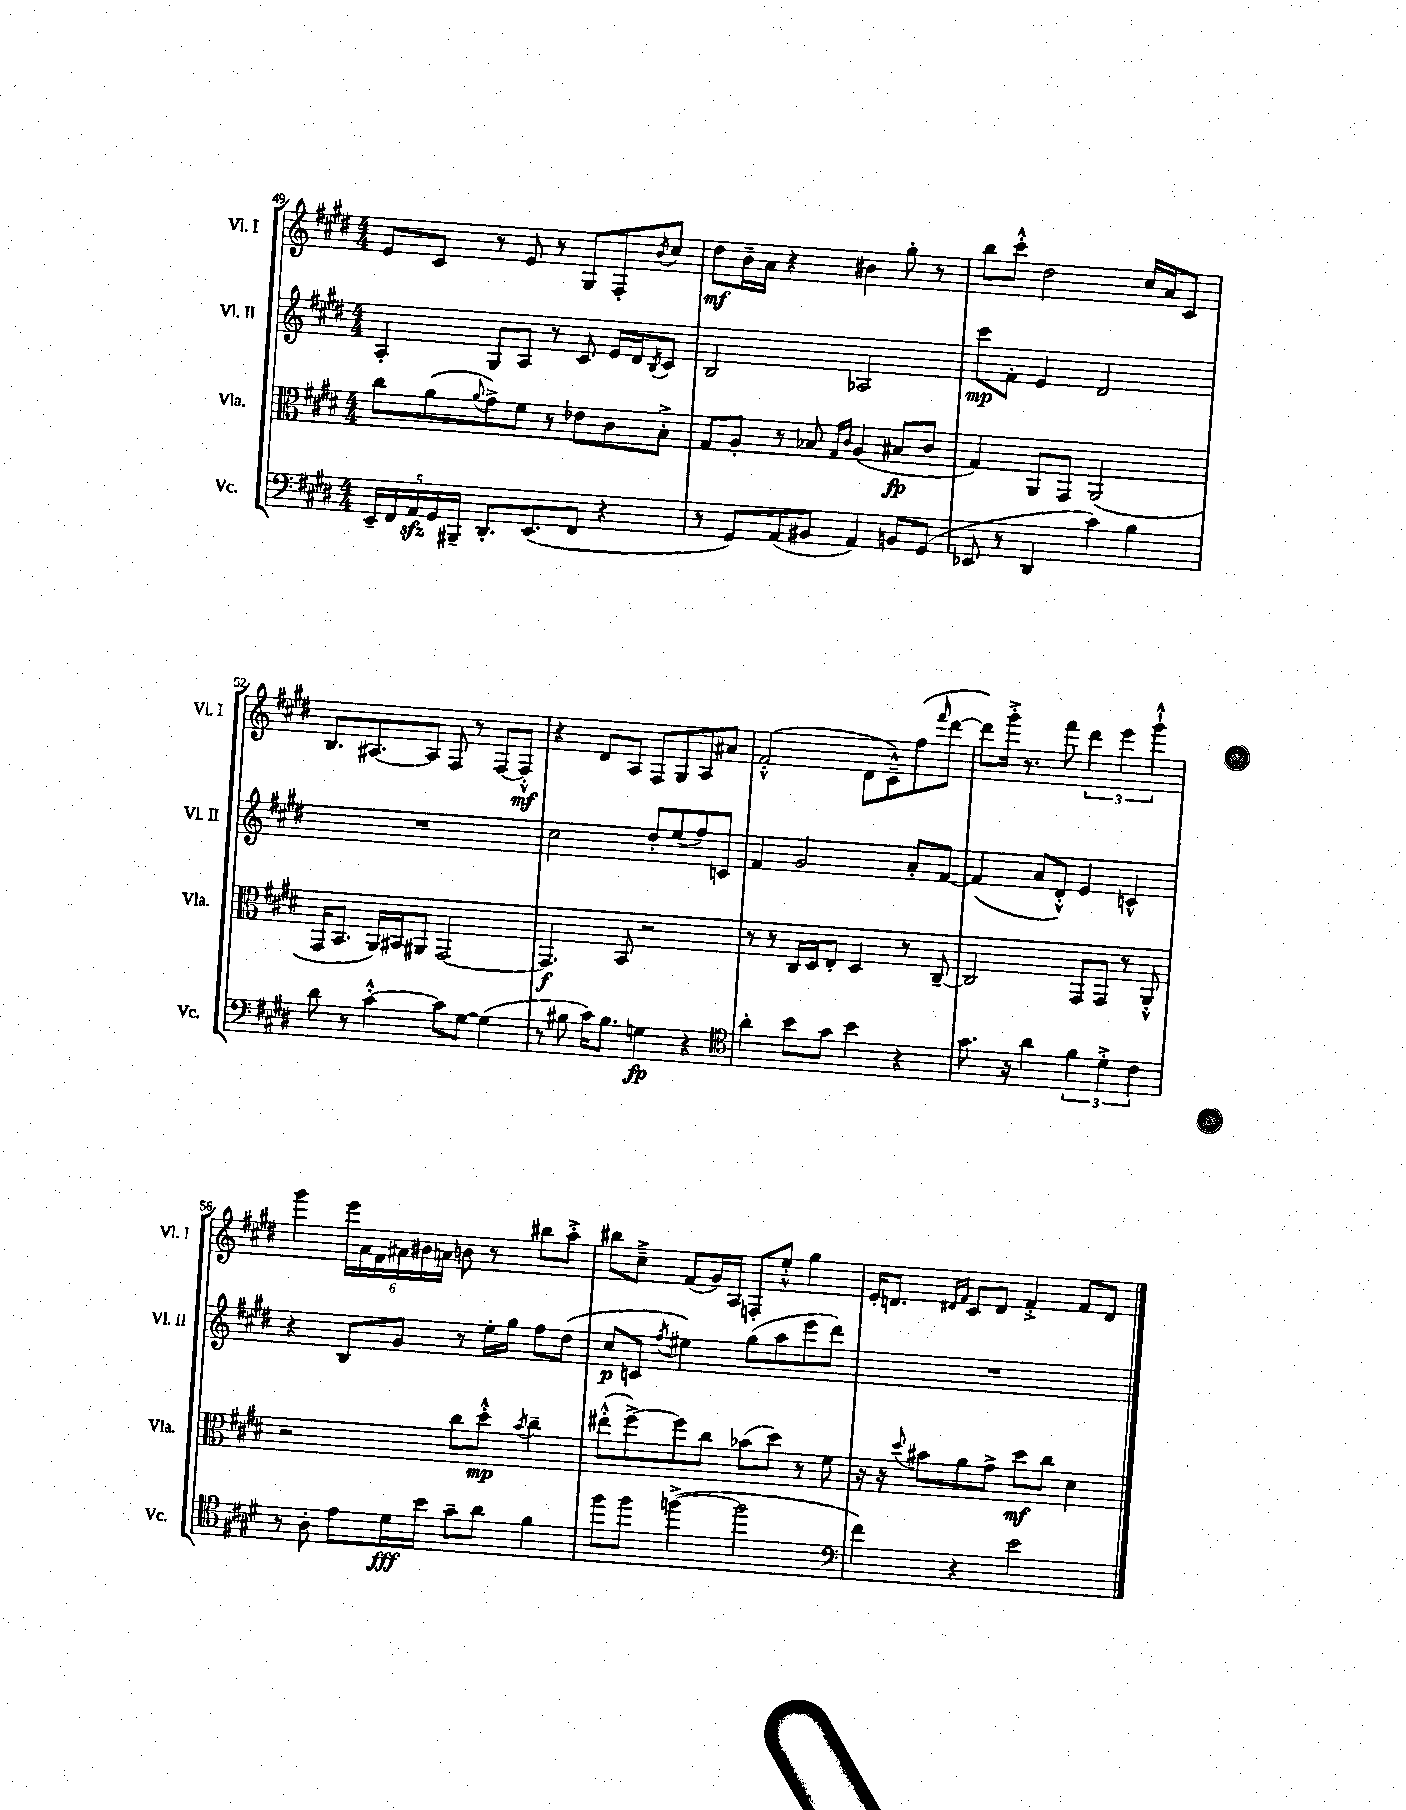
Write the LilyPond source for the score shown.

<<
\new StaffGroup <<
\new Staff = "s0" \with { instrumentName = "Vl. I" shortInstrumentName = "Vl. I" } {
    \clef treble \key e \major \numericTimeSignature \time 4/4
    e'8 cis'8 r8 e'8 r8 gis8 fis8-. \acciaccatura { b'8 } cis''8 |
    dis''8\mf b'16-- a'16 r4 bis'4 gis''8-. r8 |
    b''8 cis'''8-.-^ dis''2 cis''16 a'16 cis'8 |
    b8. ais8.~ ais8 fis8 r8 fis8~ fis8-.-^\mf |
    r4 dis'8 a8 fis8 gis8 a8 ais'8 |
    fis'2-.-^( dis'8 cis'8---^) fis''8( \grace { fis'''16 } dis'''8~ |
    dis'''8) gis'''16-.-> r8. fis'''8 \tuplet 3/2 { dis'''4 e'''4 gis'''4-!-^ } |
    gis'''4 \tuplet 6/4 { e'''16 a'16 fis'16 ais'16 bis'16 a'16 } b'8 r8 bis''8 a''8-.-> |
    bis''8 cis''8---> fis'8( gis'16) a16 f8-. e''8-.-^ gis''4 |
    e'16-. d'8. \grace { dis'16 fis'16 } cis'8 dis'8 fis'4-.-> fis'8 dis'8 \bar "|." |
}
\new Staff = "s1" \with { instrumentName = "Vl. II" shortInstrumentName = "Vl. II" } {
    \clef treble \key e \major \numericTimeSignature \time 4/4
    a4-. gis8 a8 r8 cis'8 e'16 dis'16 \acciaccatura { b8 } cis'8 |
    b2 aes2 |
    cis'''8\mp fis'8-. e'4 dis'2 |
    R1 |
    cis''2 dis''8-. e''8( fis''8) c'8 |
    fis'4 gis'2 a'8-. fis'8~ |
    fis'4( a'8 dis'8-.-^) e'4 c'4-^ |
    r4 b8 gis'8 r8 e''16-. gis''16 fis''8 dis''8( |
    cis''8\p c'8 \acciaccatura { fis''8 } eis''4) gis''8( a''8 e'''8 dis'''8) |
    R1 \bar "|." |
}
\new Staff = "s2" \with { instrumentName = "Vla." shortInstrumentName = "Vla." } {
    \clef alto \key e \major \numericTimeSignature \time 4/4
    cis''8 a'8( \appoggiatura { a'8 } gis'8->) fis'8 r8 ees'8 cis'8 b8-.-> |
    gis8 a8-. r8 bes8 \grace { gis16 cis'16 } a4( bis8\fp cis'8 |
    gis4) a,8 gis,8 a,2( |
    gis,16 b,8. a,16) bis,16 ais,8 gis,2~ |
    gis,4.\f b,8 r2 |
    r8 r8 cis16 dis16 e8-. dis4 r8 cis8~-- |
    cis2 gis,8 gis,8 r8 a,8-.-^ |
    r2 cis''8 dis''8-.-^\mp \acciaccatura { b'8 } cis''4-- |
    eis''8-.-^( fis''8~->) fis''8 cis''8 bes'8( dis''8) r8 fis'8 |
    r16 r16 \appoggiatura { dis''8 } bis'8 a'8 gis'8-> dis''8\mf cis''8 dis'4 \bar "|." |
}
\new Staff = "s3" \with { instrumentName = "Vc." shortInstrumentName = "Vc." } {
    \clef bass \key e \major \numericTimeSignature \time 4/4
    \tuplet 5/4 { e,16-- fis,16 a,16\sfz gis,16 bis,,16-- } dis,8.-. e,8.( fis,8 r4 |
    r8 gis,8) a,8( bis,8 a,4) b,8 gis,8( |
    ees,8 r8 dis,4 cis'4) b4 |
    dis'8 r8 cis'4~-.-^ cis'8 gis8~ gis4( |
    r8 bis8 cis'16) bis8. g4\fp r4 |
    \clef tenor a'4-. b'8 gis'8 b'4 r4 |
    gis'8. r16 a'4 \tuplet 3/2 { fis'4 dis'4-.-> cis'4 } |
    r8 a8-. e'8 dis'16\fff b'16 gis'8-- a'8 fis'4 |
    fis''8 fis''8 f''4~->( f''2 |
    \clef bass fis'4) r4 e'2 \bar "|." |
}
>>
>>
\layout { \context { \Score currentBarNumber = #49 } }
